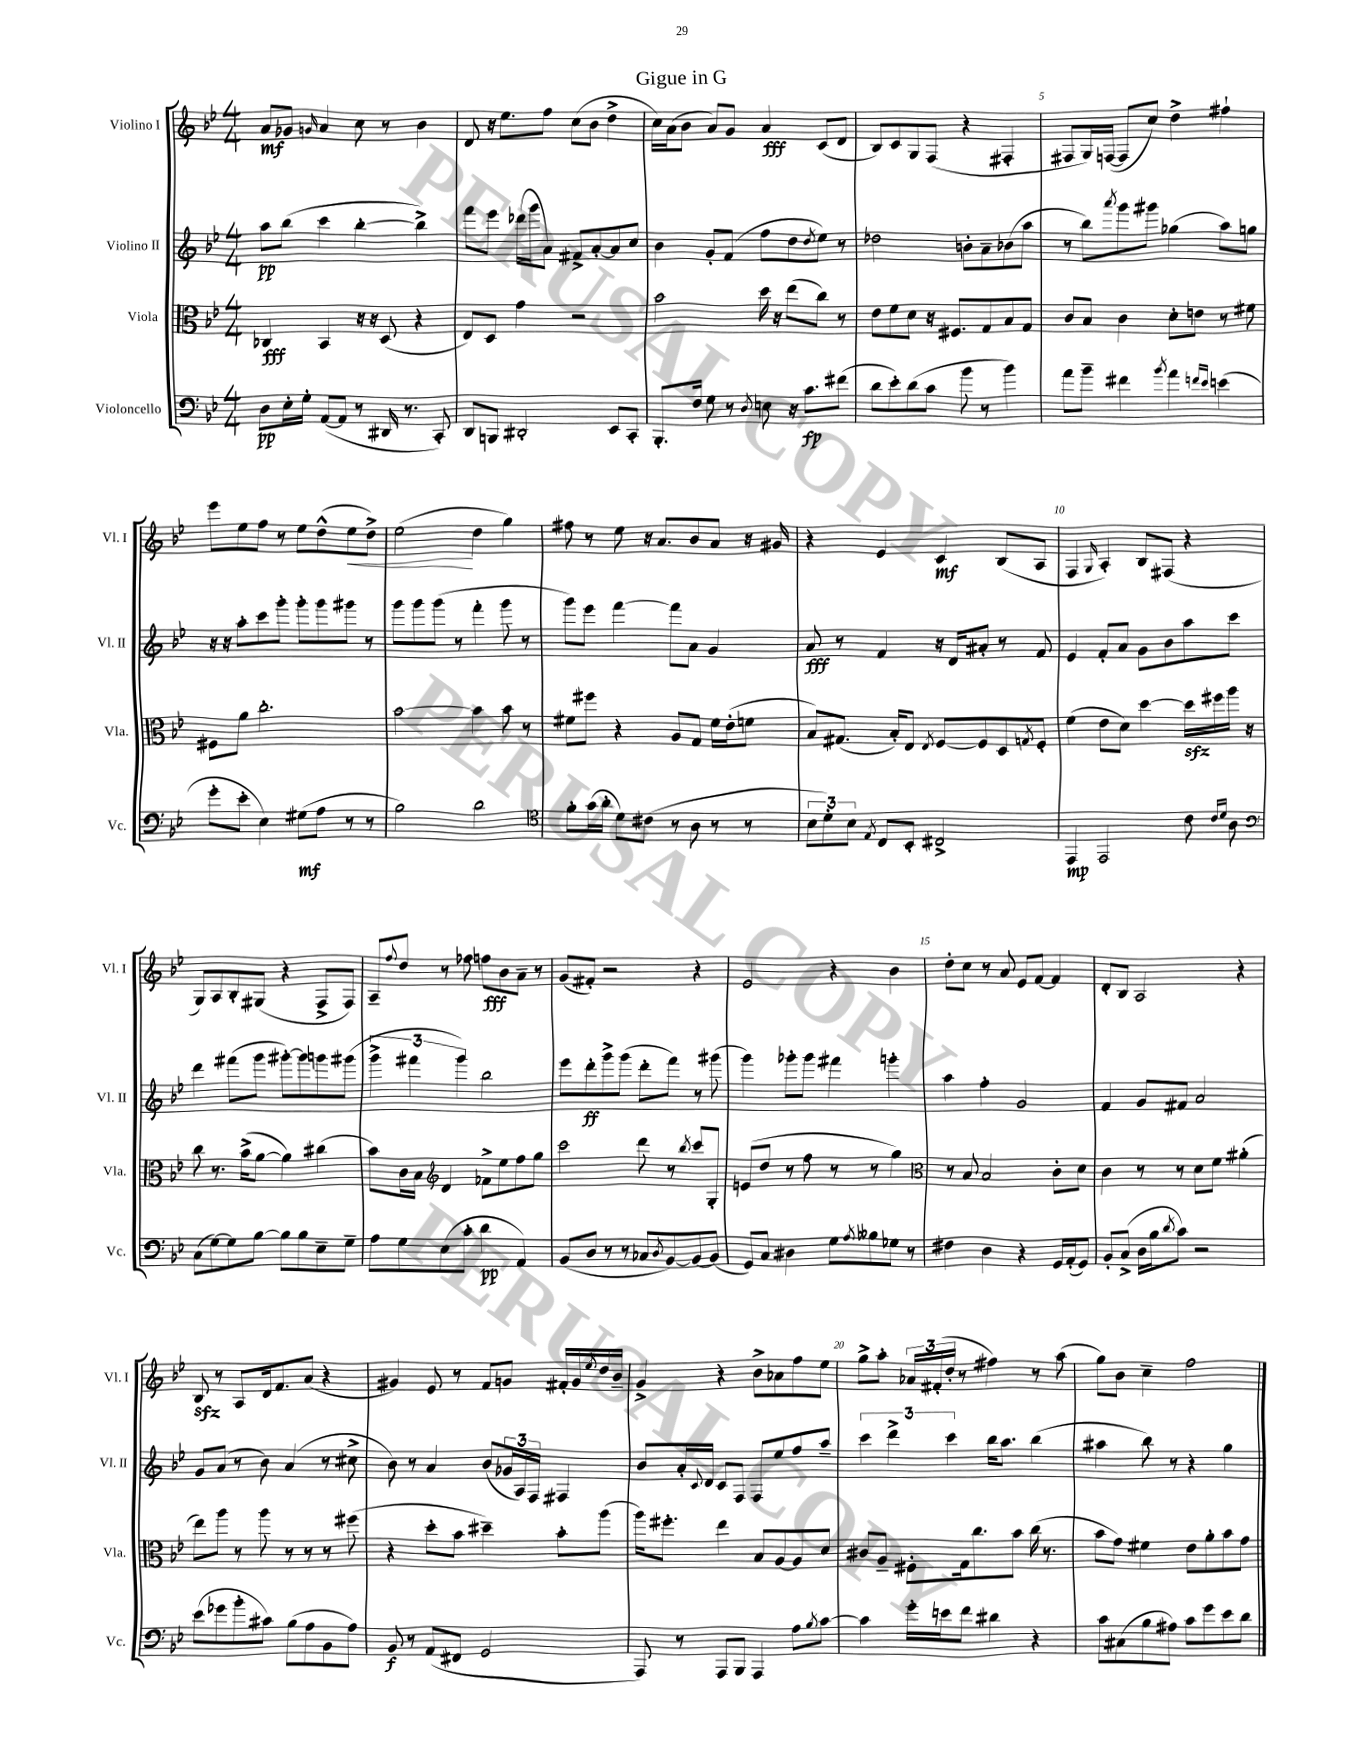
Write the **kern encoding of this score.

**kern	**kern	**kern	**kern
*staff4	*staff3	*staff2	*staff1
*clefF4	*clefC3	*clefG2	*clefG2
*k[b-e-]	*k[b-e-]	*k[b-e-]	*k[b-e-]
*M4/4	*M4/4	*M4/4	*M4/4
8D\L	4C-/	8aa\L	8a/L
16E-'\L	.	(8bb-\J	8g-/J
16G'\JJ	.	.	.
.	.	.	16qqg/
([8AA/L	4BB-/	4ccc\	4a/
8AA/]J	.	.	.
8r	16r	[4bb-'\	8cc\
.	16r	.	.
16DD#/	(8D/	.	8r
8.r	.	.	.
.	4r	4bb-^\])	4b-\
8CC'/)	.	.	.
=	=	=	=
8DD/L	8E-/L)	8fff\L	8d/
8BBB/J	8D/J	8eee-\J	16r
.	.	.	8.ee-\L
2DD#'/	4g\	(16ddd-\LL	.
.	.	16ggg\J	.
.	.	8a\J)	8ff\J
.	2r	8f#^/L	(8cc\L
.	.	[8a'/	8b-\J
8EE-/L	.	8a/]	4dd^\
8CC'/J	.	8cc/J	.
=	=	=	=
8.BBB-'/L	2b-\	4b-\	16cc\LL)
.	.	.	(16a\J
.	.	.	8b-\J
16F/Jk	.	.	.
8G\	.	8g'/L	8a/L)
8r	.	(8f/J	8g/J
8qD/	.	.	.
8E\	16dd\	8ff\L	4a/
.	16r	.	.
16r	(8ee-\L	8dd\	.
8.c\L	.	.	.
.	.	8qdd/	.
.	8cc\J)	8ee-\J)	(8c/L
(8f#\J	8r	8r	8d/J
=	=	=	=
8d\L	8e-\L	2dd-\	8B-/L)
8e-'\)	8f\	.	8c/
(8d\	8d\J	.	8G/
8c\J	16r	.	(8F/J
.	8.F#/L	.	.
8b-\	.	8b'\L	4r
8r	8G/	8a~\	.
4b-\)	8B-/	(8b-\	4F#'/
.	8G/J	8aa\J	.
=	=	=	=
8a\L	8c/L	8r	8F#/L
8b-~\J	8B-/J	8bb-\L)	16G/L)
.	.	.	([16F/JJ
.	.	8qaaa/	.
4f#\	4c\	8ggg\	8F/]L
.	.	8ggg#\J	8cc/J)
8qb-/	.	.	.
4a\	8d'\L	(4gg-\	4dd^\
.	8e\J	.	.
16qqf/LL	.	.	.
16qqe-/JJ	.	.	.
(4e\	8r	8aa\L)	4ff#`\
.	8f#\	8gg\J	.
=	=	=	=
8g'\L	8F#\L	16r	8eee-\L
.	.	16r	.
8e-'\J	8a\J	8aa'\L	8ee-\
4E-\)	2.cc'\	8ccc\	8ff\J
.	.	8ggg'\J	8r
(8G#\L	.	8ggg'\L	8ee-\L
8A\J	.	8ggg\	(8dd^^\
8r	.	8ggg#\J	8ee-\
8r	.	8r	8dd^\J)
=	=	=	=
2B-\)	[2b-\	8ggg\L	(2ee-\
.	.	8ggg\	.
.	.	(8ggg\J	.
.	.	8r	.
2d\	4b-\]	4fff'\	4dd\
.	8b-\	8ggg\	4gg\)
.	8r	8r	.
=	=	=	=
*clefC4	*	*	*
8f'\L	8f#\L	8ggg\L)	8ff#\
(16g\L	8ff#\J	8eee-\J	8r
16a'\JJ	.	.	.
8d\L)	4r	[4fff\	8ee-\
(8c#\J	.	.	16r
.	.	.	8.a/L
8r	8A/L	8fff\]L	.
8A\	8G/J	8a\J	8b-/
8r	16f#\LL	4g/	8a/J
.	(16e-'\J	.	.
8r	8f\J	.	16r
.	.	.	16g#/
=	=	=	=
12B-\L	8B-/L)	8a/	4r
12d'\)	.	.	.
.	(8.G#/J	8r	.
12B-\J	.	.	.
8qE-/	.	.	.
8C/L	.	4f/	4e-/
.	16B-'/LK)	.	.
8BB-'/J	8E-/J	.	.
.	8qE-/	.	.
2C#^/	[8F/L	16r	4c/
.	.	16d/LK	.
.	8F/]	8a#'/J	.
.	8D/	8r	(8B-/L
.	8qG/	.	.
.	8F'/J	8f/	8A/J
=	=	=	=
4EE-/	(4f\	4e-/	4F/
.	.	.	16qqG/
2EE-/	8e-\L	8f'/L	4A'/)
.	8d\J)	8a/J	.
.	[4dd\	8g\L	8B-/L
.	.	8b-\	(8F#/J
8c\	16dd\]LL	8aa\	4r
.	16ff#\	.	.
16qqc/LL	.	.	.
16qqd/JJ	.	.	.
8A\	16aa\JJ	8ccc\J	.
.	16r	.	.
=	=	=	=
*clefF4	*	*	*
(8C\L	8cc\	4ddd\	8G/L)
[8G\)	8.r	.	8A/
8G\]	.	(8fff#\L	8B-'/
.	(16b-^\LK	.	.
[8B-\J	[8a\J	8ggg\J	(8G#/J
8B-\]L	4a\])	[8ggg#'\L)	4r
8B-\	.	8ggg#\]	.
8E-~\	(4cc#\	8ggg\	8F^/L
8G~\J	.	(8ggg#\J	8F/J)
=	=	=	=
8A\L	8b-\L)	6ggg^\	8A~/L
.	.	.	8qqff/
8G\	16c\L	.	8dd/J
.	.	6fff#\	.
.	16B-\JJ	.	.
*	*clefG2	*	*
(8E-\	4d/	.	8r
.	.	6ggg\)	.
8c'\J	.	.	8ff-\
4d\	8f-^\L	2bb-\	8ff\L
.	8ee-\	.	8b-\
4AA/)	8ff\	.	8a~\J
.	8gg\J	.	8r
=	=	=	=
(8BB-/L	2ccc\	8eee-\L	(8g/L
8D/J	.	8ddd'\	8f#'/J)
8r	.	8ggg^\	2r
8r	.	(8ggg\J	.
8C-/L	8ddd\	8ddd'\L	.
8qD/	.	.	.
[8BB-/)	8r	8fff\J)	.
.	8qbb-/	.	.
8BB-/_	8ccc/L	8r	4r
(8BB-/]J	8G'/J	(8ggg#\	.
=	=	=	=
8GG/L)	(8e/L	4ggg\)	2e-/
8C/J	8dd/J	.	.
4D#\	8r	8ggg-'\L	.
.	8ff\	8ggg-\J	.
8G\L	8r	4fff#\	4r
8qA/	.	.	.
8B--\	8r	.	.
8G-\J	4gg\)	4ggg'\	4b-\
8r	.	.	.
=	=	=	=
*	*clefC3	*	*
4F#\	8r	4aa\	8dd'\L
.	8B-/	.	8cc\J
4D\	2B-/	4ff'\	8r
.	.	.	8a/
4r	.	2g/	8e-/L
.	.	.	[8f/J
16GG/LL	8c'\L	.	4f/]
(16AA'/J	.	.	.
8GG/J)	8d\J	.	.
=	=	=	=
8BB-'/L	4c\	4f/	8d'/L
(8C^/J	.	.	8B-/J
16D\LL	8r	8g/L	2A/
16B-\J	.	.	.
8qd/	.	.	.
8c\J)	8r	8f#/J	.
2r	8d\L	2a/	.
.	8f\J	.	.
.	(4a#'\	.	4r
=	=	=	=
(8e-\L	8ee-\L)	8g/L	8B-/
8g-\	8aa\J	(8a/J	8r
8b-'\	8r	8r	8A/L
8c#\J)	8aa\	8b-\)	16d/k
.	.	.	8.f/
(8B-\L	8r	(4a/	.
8A\	8r	.	(8a/J
8BB-\	8r	8r	4r
8A\J)	(8ff#\	8cc#^\	.
=	=	=	=
8BB-/	4r	8b-\)	4g#/)
8r	.	8r	.
(8AA/L	8dd'\L	4a/	8e-/
8FF#/J	8b-\J	.	8r
2GG/	4dd#~\)	(8b-/L	8f/L
.	.	24g-/L	8g/J
.	.	24A/)	.
.	.	24F/JJ	.
.	8b-'\L	4F#/	16f#'/LL
.	.	.	16g/
.	.	.	8qee-/
.	(8aa\J	.	16dd/
.	.	.	16b-~/JJ
=	=	=	=
8AAA/)	16aa\LK)	8b-/L	4g^/
.	8.ff#'\J	.	.
8r	.	16a'/L	.
.	.	8qqc/	.
.	.	16d/JJ	.
8AAA/L	4ee-\	8c/L	4r
8BBB-/J	.	8F/J	.
4AAA/	8B-/L	8F/L	8b-^\L
.	[8A/	8ee-/	8a-\
8A\L	8A/]	8ff/	8ff\
8qB-/	.	.	.
[8c\J	8d/J	8aa~/J	8ee-\J
=	=	=	=
4c\]	8c#/L	6ccc\	8gg^\L
.	8A~/J	.	8aa'\J
.	.	6ddd^\	.
16g'\LL	8F#'\L	.	24a-/LL
.	.	.	(24f#'/
16e\J	.	.	.
.	.	6ccc\	24dd'/JJ
8f\J	16G\k	.	8r
.	8.cc\	.	.
4d#\	.	16bb-\LK	4ff#\)
.	.	8.aa\J	.
.	8b-\J	.	.
4r	(16cc\	(4bb-\	8r
.	8.r	.	.
.	.	.	(8aa\
=	=	=	=
8c\L	8b-\L	4aa#\	8gg\L)
(8C#\	8g\J)	.	8b-\J
8B-\	4f#\	8bb-\)	4cc~\
8A#\J)	.	8r	.
8c\L	8e-\L	4r	2ff\
8g\	8a'\	.	.
8e-\	8b-\	4gg\	.
8d\J	8g\J	.	.
==	==	==	==
*-	*-	*-	*-
